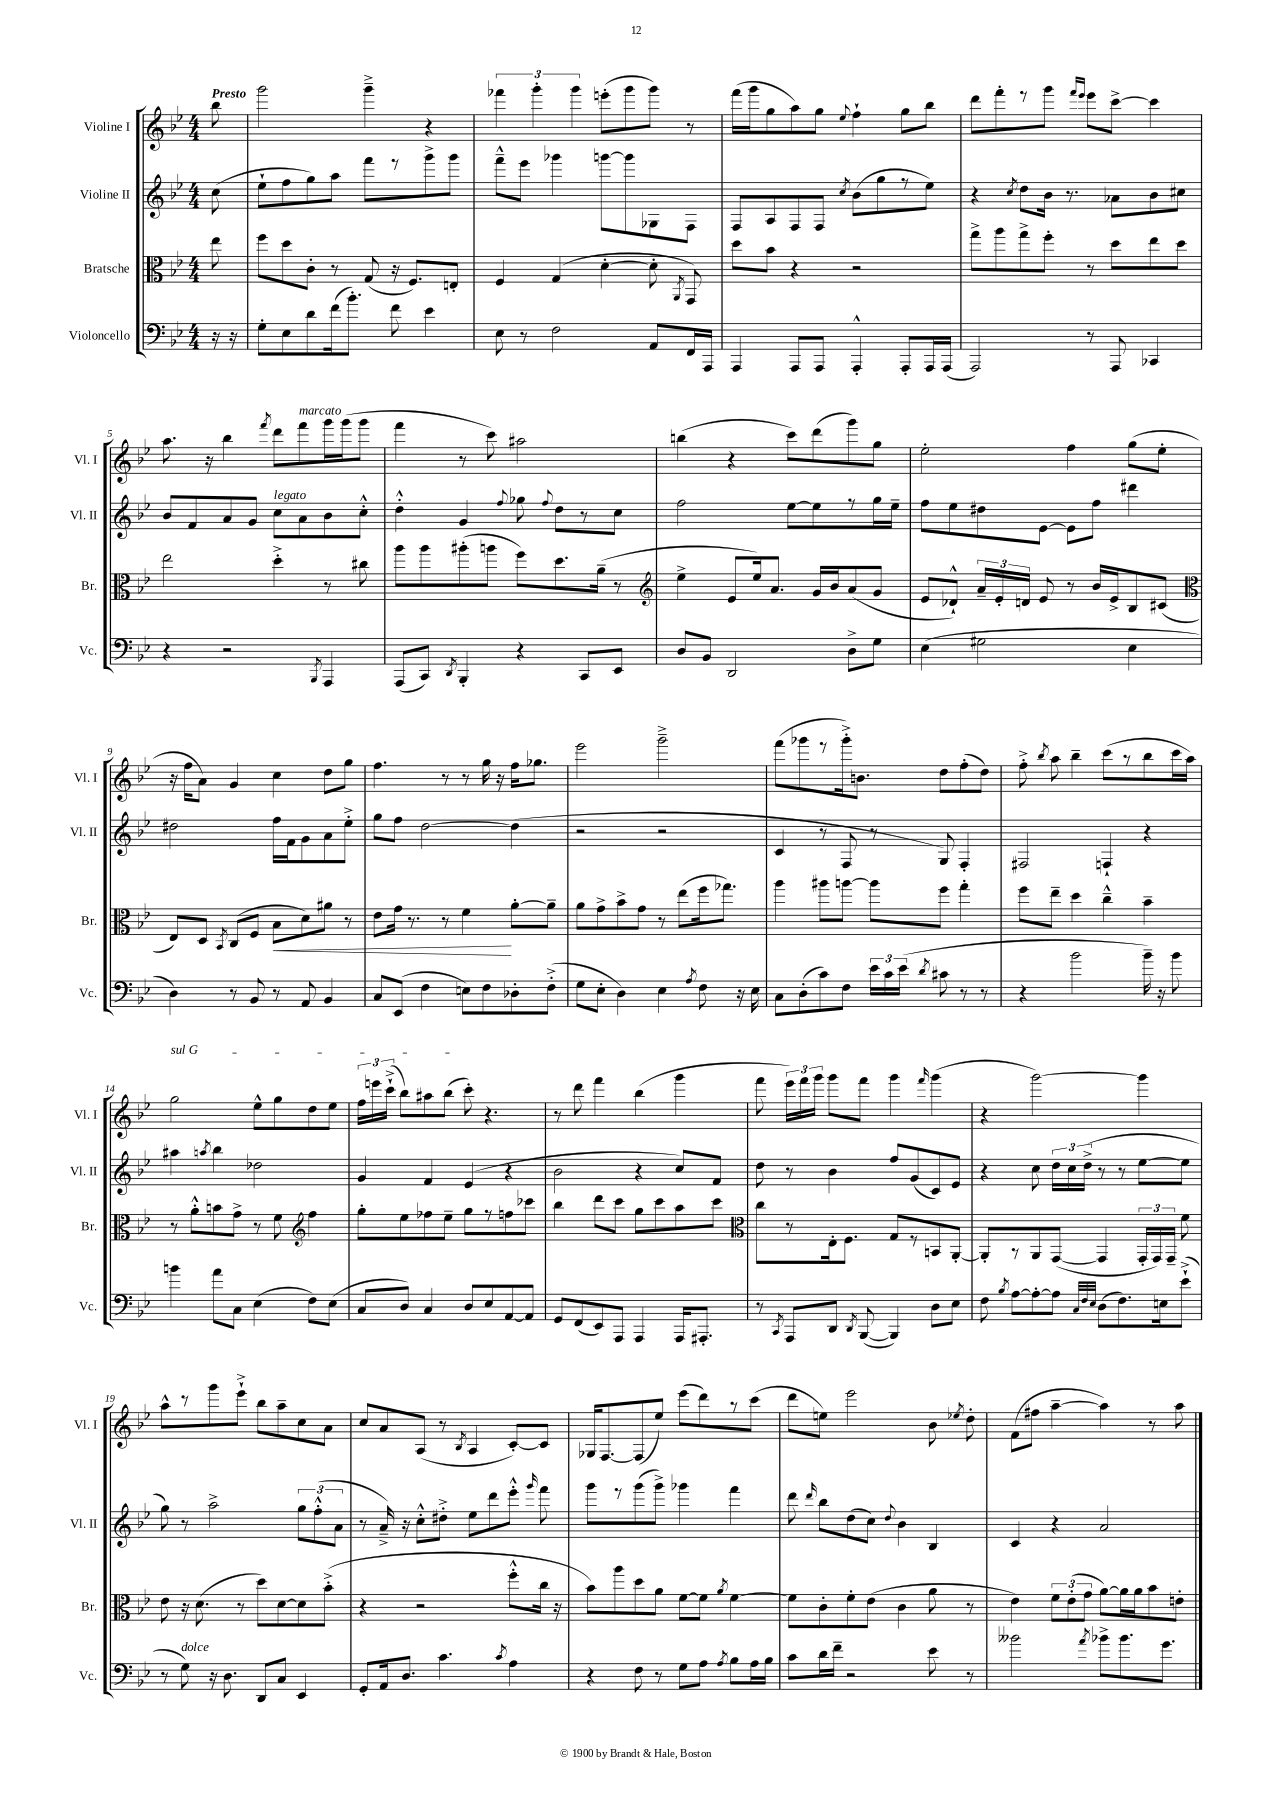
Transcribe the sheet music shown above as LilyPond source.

<<
\new StaffGroup <<
\new Staff = "s0" \with { instrumentName = "Violine I" shortInstrumentName = "Vl. I" } {
    \clef treble \key bes \major \numericTimeSignature \time 4/4 \partial 8 \tempo "Presto"
    \autoBeamOff bes''8 |
    g'''2 g'''4---> r4 |
    \tuplet 3/2 { fes'''4 g'''4-. g'''4 } e'''8[-.( g'''8 g'''8]) r8 |
    f'''16[( g'''16 g''8 a''8) g''8] \appoggiatura { ees''8 } f''4-! g''8[ bes''8] |
    d'''8[ f'''8-. r8 g'''8] \grace { f'''16[ ees'''16] } ees'''8[ c'''8]~-> c'''4 |
    a''8. r16 bes''4 \acciaccatura { f'''8 } d'''8[ f'''8^\markup { \italic "marcato" } g'''16 g'''16( g'''8] |
    f'''4 r8 c'''8) ais''2 |
    b''4( r4 c'''8[) d'''8( g'''8) g''8] |
    ees''2-. f''4 g''8[( ees''8]-. |
    r16 f''16[ a'8]) g'4 c''4 d''8[ g''8] |
    f''4. r8 r8 g''16 r16 f''16[ ges''8.] |
    ees'''2 g'''2---> |
    f'''8[( ges'''8 r8 ges'''16-.->) b'8.] d''8[ f''8-.( d''8]) |
    f''8-.-> \acciaccatura { bes''8 } a''8 bes''4-- c'''8[( r8 bes''8 c'''16 a''16]) |
    \once \override TextSpanner.bound-details.left.text = \markup { \italic "sul G" } g''2\startTextSpan ees''8[-^ g''8 d''8 ees''8] |
    \tuplet 3/2 { f''16[ e'''16 c'''16]-!->( } bes''8[) ais''8 bes''8]( c'''8-.\stopTextSpan) r4. |
    r8 d'''8 f'''4 bes''4( g'''4 |
    f'''8 \tuplet 3/2 { ees'''16[) f'''16 g'''16] } g'''8[ f'''8] g'''4 \grace { f'''16 } g'''4( |
    r4 g'''2~) g'''4 |
    a''8[-^ r8 g'''8 ees'''8]-!-> bes''8[ a''8-- c''8 a'8] |
    c''8[ a'8 a8]( r8 \acciaccatura { bes8 } a4 c'8[~-.) c'8] |
    ges16[ f8.~ f8( ees''8]) ees'''8[( d'''8) r8 c'''8]( |
    d'''8[ e''8]) ees'''2 bes'8 \acciaccatura { ees''8 } d''8-. |
    f'8[( fis''8] a''4~-- a''4) r8 a''8 \bar "|." |
}
\new Staff = "s1" \with { instrumentName = "Violine II" shortInstrumentName = "Vl. II" } {
    \clef treble \key bes \major \numericTimeSignature \time 4/4 \partial 8
    \autoBeamOff c''8( |
    ees''8[-! f''8 g''8) a''8] f'''8[ r8 g'''8-> g'''8] |
    f'''8[---^ ees'''8] ges'''4 g'''8[~ g'''8 ges8 f8] |
    f8[ a8 f8 f8] \acciaccatura { c''8 } bes'8[( g''8 r8 ees''8]) |
    r4 \acciaccatura { c''8 } d''8[ bes'16] r8. aes'8[ bes'8 cis''8] |
    bes'8[ f'8 a'8 g'8] c''8[^\markup { \italic "legato" } a'8 bes'8 c''8]-.-^ |
    d''4-.-^ g'4 \appoggiatura { f''8 } ges''8 \appoggiatura { f''8 } d''8[ r8 c''8] |
    f''2 ees''8[~ ees''8 r8 g''16 ees''16]-- |
    f''8[ ees''8 dis''8 ees'8]~ ees'8[ f''8] dis'''4 |
    dis''2 f''16[ f'16 g'8 a'8 ees''8]-.-> |
    g''8[ f''8] d''2~ d''4( |
    r2 r2 |
    c'4 r8 f8 r8 g8) f4-. |
    fis2 f4-! r4 |
    ais''4 \acciaccatura { a''8 } bes''4 des''2 |
    g'4 f'4 ees'4( r4 |
    bes'2 r4 c''8[) f'8] |
    d''8 r8 bes'4 f''8[ g'8( c'8) ees'8] |
    r4 c''8 \tuplet 3/2 { d''16[ c''16 d''16]->( } r8 r8 ees''8[~ ees''8] |
    g''8) r8 a''2-> \tuplet 3/2 { g''8[ f''8-.-^( a'8] } |
    r8 a'16--->) r16 c''8[-.-^ dis''8]-.-> ees''8[ d'''8 ees'''8]-.-^ \grace { g'''16 } f'''8 |
    g'''8[ r8 g'''8( g'''8]->) ges'''4 f'''4 |
    d'''8 \grace { d'''16 } bes''8[ d''8( c''8]) \appoggiatura { d''8 } bes'4 bes4 |
    c'4 r4 a'2 \bar "|." |
}
\new Staff = "s2" \with { instrumentName = "Bratsche" shortInstrumentName = "Br." } {
    \clef alto \key bes \major \numericTimeSignature \time 4/4 \partial 8
    \autoBeamOff ees''8 |
    f''8[ d''8 c'8]-. r8 g8( r16 f8.[) e8]-. |
    f4 g4( d'4~-. d'8-. \acciaccatura { a,8 } g,8) |
    d''8[ bes'8] r4 r2 |
    g''8[-> a''8 g''8-> f''8]-. r8 d''8[ ees''8 d''8] |
    ees''2 d''4-.-> r8 cis''8 |
    a''8[ a''8 ais''8-.( a''8] f''8[) d''8. a'16]--( r8 |
    \clef treble ees''4-> ees'8[ ees''16) a'8.] g'16[ bes'16 a'8( g'8] |
    ees'8[ des'8]-!-^) \tuplet 3/2 { a'16[-- ees'16-. d'16] } ees'8 r8 bes'16[ ees'16-> bes8 cis'8]( |
    \clef alto ees8[) d8] \acciaccatura { bes,8 } c8[( f8] bes8[\< d'8) ais'8] r8 |
    ees'8[ g'16] r8. r8 f'4\! a'8[~-. a'8]-- |
    a'8[ g'8-> bes'8-> g'8] r8 ees''8[( f''16 ges''8.]) |
    a''4 ais''8[ a''8]~ a''8[ f''8] g''4-. |
    f''8[ ees''8]-- d''4 c''4---^ bes'4-- |
    r8 a'8[-.-^ b'8 g'8]-> r8 f'8 \clef treble f''4 |
    g''8[-. ees''8 fes''8 ees''8]-- g''8[ r8 f''8 ces'''8] |
    bes''4 d'''8[ c'''8] g''8[ c'''8 a''8 c'''8] |
    \clef alto c''8[ r8 ees16-. f8.] g8[ r8 b,8 a,8]~-. |
    a,8[-. r8 a,8 g,8]~( g,4 \tuplet 3/2 { g,16[-. g,16) g,16]-- } f'8 |
    ees'8 r16 d'8.( r8 d''8[) d'8~ d'8 bes'8]-.->( |
    r4 r2 f''8[-.-^ c''16] r16 |
    bes'8[) a''8 d''8 a'8] f'8[~ f'8] \acciaccatura { a'8 } f'4~ |
    f'8[ c'8-. f'8-. ees'8]( c'4 a'8 r8 |
    ees'4) \tuplet 3/2 { f'8[ ees'8-.( g'8] } a'8[~) a'16 a'16 bes'8 e'8]-. \bar "|." |
}
\new Staff = "s3" \with { instrumentName = "Violoncello" shortInstrumentName = "Vc." } {
    \clef bass \key bes \major \numericTimeSignature \time 4/4 \partial 8
    \autoBeamOff r16 r16 |
    g8[-. ees8 d'8 f'16( bes'8.]-.) f'8 ees'4 |
    ees8 r8 f2 a,8[ f,16 a,,16] |
    a,,4 a,,8[ a,,8] a,,4-.-^ a,,8[-. a,,16 a,,16]( |
    a,,2) r8 a,,8 ces,4 |
    r4 r2 \acciaccatura { bes,,8 } a,,4 |
    a,,8[( c,8]) \acciaccatura { d,8 } bes,,4-. r4 c,8[ ees,8] |
    d8[ bes,8] d,2 d8[-> g8] |
    ees4( gis2 ees4 |
    d4) r8 bes,8 r8 a,8 bes,4 |
    c8[ ees,8]( f4 e8[) f8 des8-. f8]-.->( |
    g8[ ees8]-. d4) ees4 \acciaccatura { a8 } f8 r16 ees16 |
    c8[ d8-.( c'8) f8] \tuplet 3/2 { ees'16[ c'16 ees'16]( } \acciaccatura { d'8 } cis'8 r8 r8 |
    r4 bes'2 bes'16--) r16 bes'8 |
    b'4 a'8[ c8] ees4( f8[) ees8]( |
    c8[ d8]) c4 d8[ ees8 a,8~ a,8] |
    g,8[ f,8( ees,8) a,,8] a,,4 a,,16[ ais,,8.]-. |
    r8 \acciaccatura { c,8 } a,,8[ d,8] \acciaccatura { d,8 } bes,,8~( bes,,4) d8[ ees8] |
    f8 \acciaccatura { bes8 } a8[~ a8~-. a8] \grace { c32[ f32 ees32] } d8[( f8.) e16 ees'8]-!->( |
    r8 g8^\markup { \italic "dolce" }) r16 d8. d,8[ c8] ees,4 |
    g,8[-. a,16 d8.] c'4. \acciaccatura { c'8 } a4 |
    r4 f8 r8 g8[ a8] \acciaccatura { a8 } bes8[ a16 bes16] |
    c'8[ d'16 f'16]-- r2 ees'8 r8 |
    beses'2 \acciaccatura { a'8 } bes'8[-> bes'8. g'8.] \bar "|." |
}
>>
>>
